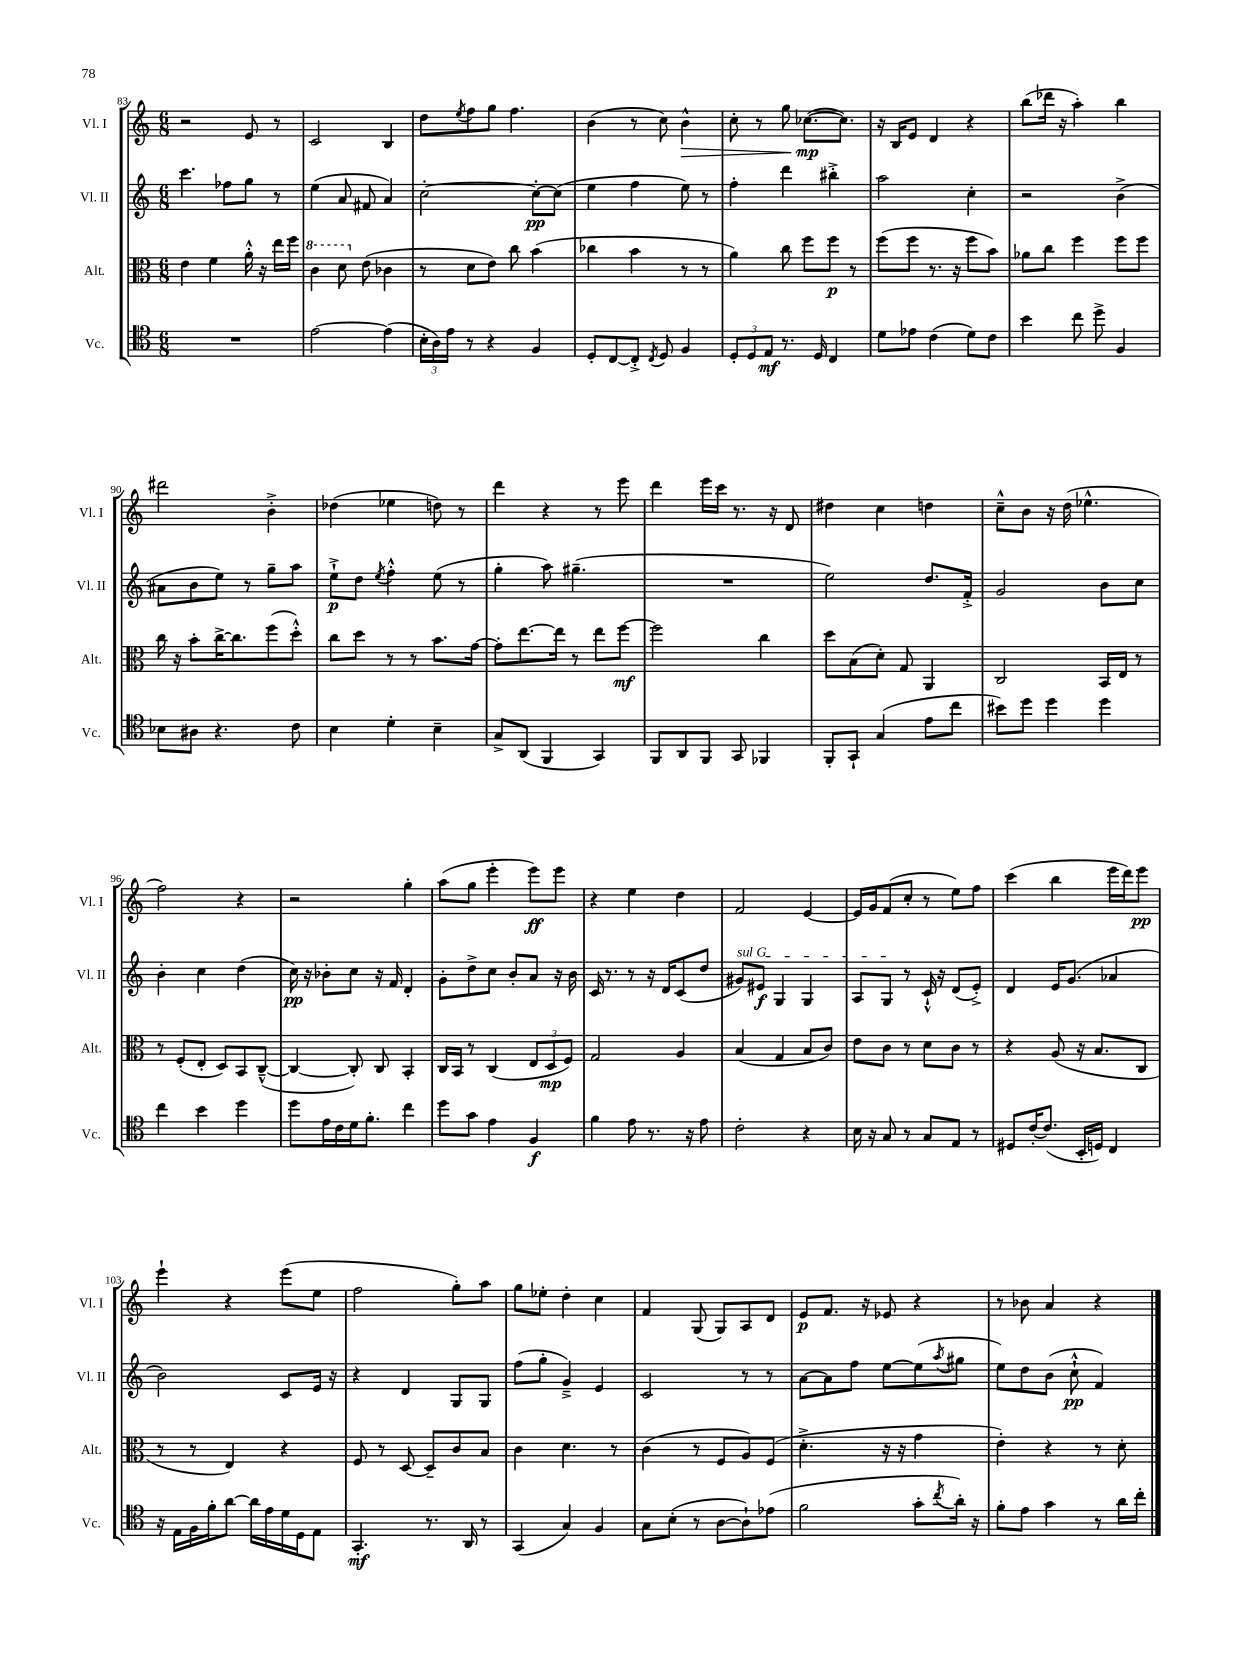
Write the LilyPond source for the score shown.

<<
\new StaffGroup <<
\new Staff = "s0" \with { instrumentName = "Vl. I" shortInstrumentName = "Vl. I" } {
    \clef treble \key c \major \numericTimeSignature \time 6/8
    r2 e'8 r8 |
    c'2 b4 |
    d''8 \acciaccatura { e''8 } f''8 g''8 f''4. |
    b'4( r8 c''8) b'4-^\> |
    c''8-. r8 g''8 ces''8.~\mp\!( ces''8.) |
    r16 b16 e'8 d'4 r4 |
    b''8( des'''16 r16 a''4-.) b''4 |
    dis'''2 b'4-.-> |
    des''4( ees''4 d''8) r8 |
    d'''4 r4 r8 e'''8 |
    d'''4 e'''16 c'''16 r8. r16 d'8 |
    dis''4 c''4 d''4 |
    c''8---^ b'8 r16 d''16( ees''4.-^ |
    f''2) r4 |
    r2 g''4-. |
    a''8( g''8 e'''4-. e'''8\ff) e'''8 |
    r4 e''4 d''4 |
    f'2 e'4~ |
    e'16 g'16 f'8( c''8-. r8 e''8) f''8 |
    c'''4( b''4 e'''16 d'''16) e'''8\pp |
    e'''4-! r4 e'''8( e''8 |
    f''2 g''8-.) a''8 |
    g''8 ees''8-. d''4-. c''4 |
    f'4 g8( g8) a8 d'8 |
    e'8\p f'8. r16 ees'8 r4 |
    r8 bes'8 a'4 r4 \bar "|." |
}
\new Staff = "s1" \with { instrumentName = "Vl. II" shortInstrumentName = "Vl. II" } {
    \clef treble \key c \major \numericTimeSignature \time 6/8
    c'''4. fes''8 g''8 r8 |
    e''4( a'8 fis'8 a'4) |
    c''2~-. c''8~-.\pp c''8( |
    e''4 f''4 e''8) r8 |
    f''4-. d'''4 bis''4-.-> |
    a''2 c''4-. |
    r2 b'4->( |
    ais'8 b'8 e''8) r8 g''8-- a''8 |
    e''8-!->\p d''8 \acciaccatura { e''8 } f''4-.-^ e''8( r8 |
    g''4-. a''8) gis''4.--( |
    R2. |
    e''2) d''8. f'16-.-> |
    g'2 b'8 c''8 |
    b'4-. c''4 d''4( |
    c''16\pp) r16 bes'8-. c''8 r16 f'16 d'4-. |
    g'8-. d''8-> c''8 b'8-. a'8 r16 b'16 |
    c'16 r8. r8 r16 d'16 c'8( d''8 |
    \once \override TextSpanner.bound-details.left.text = \markup { \italic "sul G" } gis'8\startTextSpan) eis'8\f g4 g4 |
    a8 g8\stopTextSpan r8 c'16-!-^ r16 d'8( e'8-.->) |
    d'4 e'16 g'8.( aes'4 |
    b'2) c'8 e'16 r16 |
    r4 d'4 g8 g8 |
    f''8( g''8-. g'4--->) e'4 |
    c'2 r8 r8 |
    a'8~ a'8 f''8 e''8~ e''8( \acciaccatura { a''8 } gis''8 |
    e''8) d''8 b'8( c''8-!-^\pp f'4) \bar "|." |
}
\new Staff = "s2" \with { instrumentName = "Alt." shortInstrumentName = "Alt." } {
    \clef alto \key c \major \numericTimeSignature \time 6/8
    e'4 f'4 a'16-.-^ r16 e''16 f''16 |
    \ottava #1 c''4 d''8 \ottava #0 e'8( ces'4 |
    r8 d'8 e'8) c''8 b'4( |
    ces''4 b'4 r8 r8 |
    a'4) c''8 f''8 f''8\p r8 |
    f''8( f''8 r8. r16 f''8 b'8) |
    aes'8 c''8 f''4 f''8 f''8 |
    c''16 r16 b'8-. c''16~-> c''8. f''8( d''8-.-^) |
    c''8 d''8 r8 r8 b'8. g'16~ |
    g'8-. e''8.~ e''16 r8 e''8 f''8~\mf |
    f''2 c''4 |
    d''8 b8( d'8-.) g8 a,4 |
    c2 b,16 e16 r8 |
    r8 f8-.( e8-. d8) b,8 c8~---^( |
    c4~ c8-.) c8 b,4-. |
    c16 b,16 r8 c4( \tuplet 3/2 { e8 d8\mp f8) } |
    g2 a4 |
    b4( g4 b8 c'8) |
    e'8 c'8 r8 d'8 c'8 r8 |
    r4 a8( r16 b8. c8 |
    r8 r8 e4) r4 |
    f8 r8 d8~ d8-- c'8 b8 |
    c'4 d'4. r8 |
    c'4( r8 f8 a8) f8( |
    d'4.-.-> r16 r16 g'4 |
    e'4-.) r4 r8 d'8-. \bar "|." |
}
\new Staff = "s3" \with { instrumentName = "Vc." shortInstrumentName = "Vc." } {
    \clef tenor \key c \major \numericTimeSignature \time 6/8
    R2. |
    e'2~ e'4( |
    \tuplet 3/2 { b16-. a16) e'16 } r8 r4 f4 |
    d8-. c8~ c8-.-> \acciaccatura { c8 } d8 f4 |
    \tuplet 3/2 { d8-. d8 e8\mf } r8. d16 c4 |
    d'8 ees'8 c'4( d'8) c'8 |
    b'4 c''8 d''8-> f4 |
    bes8 ais8 r4. c'8 |
    b4 d'4-. b4-- |
    g8-> a,8( f,4 g,4) |
    f,8 a,8 f,8 g,8 fes,4 |
    f,8-. g,8-! g4( e'8 c''8 |
    bis'8) d''8 d''4 d''4 |
    c''4 b'4 d''4 |
    d''8 e'16 c'16 d'16 f'8.-. c''4 |
    d''8 g'8 e'4 f4\f |
    f'4 e'8 r8. r16 e'8 |
    c'2-. r4 |
    b16 r16 g8 r8 g8 e8 r8 |
    dis8 c'16~-. c'8.( b,16-. d16) c4 |
    r16 e16 f16 f'16-. a'8~ a'16 e'16 d'16 d16 e8 |
    g,4.-.\mf r8. a,16 r8 |
    g,4( g4) f4 |
    g8 b8-.( r8 a8~ a8-!) ees'8( |
    f'2 g'8-. \acciaccatura { c''8 } a'16-.) r16 |
    f'8-. e'8 g'4 r8 a'16 c''16-. \bar "|." |
}
>>
>>
\layout { \context { \Score currentBarNumber = #83 } }
